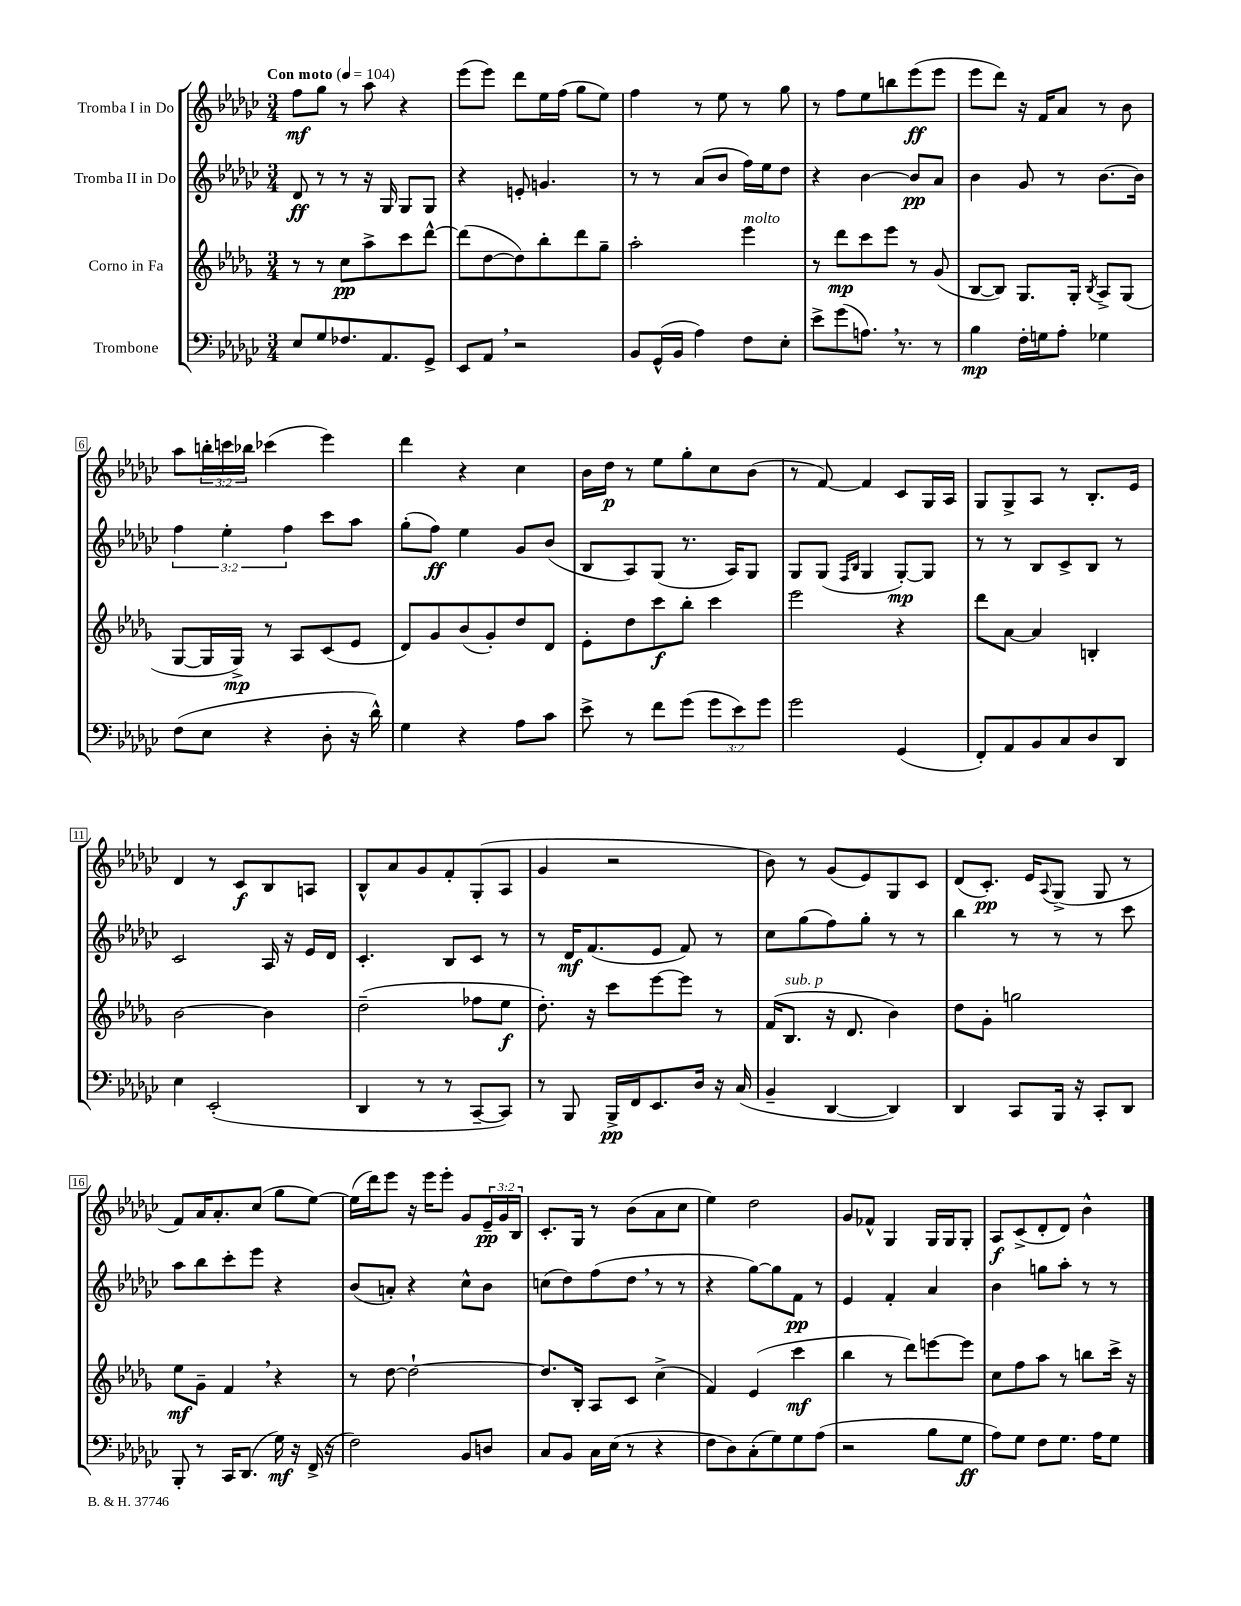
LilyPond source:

<<
\new StaffGroup <<
\new Staff = "s0" \with { instrumentName = "Tromba I in Do" } {
    \clef treble \key ges \major \numericTimeSignature \time 3/4 \override Staff.TupletNumber.text = #tuplet-number::calc-fraction-text \tempo "Con moto" 4 = 104
    f''8\mf ges''8 r8 aes''8 r4 |
    ees'''8( ees'''8) des'''8 ees''16 f''16( ges''8 ees''8) |
    f''4 r8 ees''8 r8 ges''8 |
    r8 f''8 ees''8 b''8 ees'''8\ff( ees'''8 |
    ees'''8 des'''8) r16 f'16 aes'8 r8 bes'8 |
    aes''8 \tuplet 3/2 { b''16-. c'''16 bes''16 } ces'''4( ees'''4) |
    des'''4 r4 ces''4 |
    bes'16 des''16\p r8 ees''8 ges''8-. ces''8 bes'8( |
    r8 f'8~) f'4 ces'8 ges16 aes16 |
    ges8 ges8-> aes8 r8 bes8.-. ees'16 |
    des'4 r8 ces'8\f bes8 a8 |
    bes8-^ aes'8 ges'8 f'8-. ges8-.( aes8 |
    ges'4 r2 |
    bes'8) r8 ges'8( ees'8) ges8 ces'8 |
    des'8( ces'8.-.\pp) ees'16 \appoggiatura { aes8 } ges8->( ges8 r8 |
    f'8) aes'16 aes'8.-. ces''8( ges''8 ees''8~) |
    ees''16( des'''16) ees'''8 r16 ees'''16 ees'''8-. ges'8 \tuplet 3/2 { ees'16--\pp ges'16 bes16 } |
    ces'8.-. ges16 r8 bes'8( aes'8 ces''8 |
    ees''4) des''2 |
    ges'8 fes'8-^ ges4 ges16 ges16 ges8-. |
    aes8\f ces'8->( des'8-. des'8) bes'4-^ \bar "|." |
}
\new Staff = "s1" \with { instrumentName = "Tromba II in Do" } {
    \clef treble \key ges \major \numericTimeSignature \time 3/4 \override Staff.TupletNumber.text = #tuplet-number::calc-fraction-text
    des'8\ff r8 r8 r16 ges16 ges8 ges8 |
    r4 e'8-. g'4. |
    r8 r8 aes'8( bes'8 f''16) ees''16 des''8 |
    r4 bes'4~ bes'8\pp aes'8 |
    bes'4 ges'8 r8 bes'8.~ bes'16 |
    \tuplet 3/2 { f''4 ees''4-. f''4 } ces'''8 aes''8 |
    ges''8-.( f''8\ff) ees''4 ges'8 bes'8( |
    bes8 aes8) ges8( r8. aes16) ges8 |
    ges8 ges8( \grace { f16 bes16 } ges4 ges8~-.\mp) ges8 |
    r8 r8 bes8 ces'8-> bes8 r8 |
    ces'2 aes16 r16 ees'16 des'16 |
    ces'4.-. bes8 ces'8 r8 |
    r8 des'16\mf f'8.( ees'8 f'8) r8 |
    ces''8 ges''8( f''8) ges''8-. r8 r8 |
    bes''4 r8 r8 r8 ces'''8 |
    aes''8 bes''8 ces'''8-. ees'''8 r4 |
    bes'8( a'8-.) r4 ces''8-^ bes'8 |
    c''8( des''8) f''8( des''8 \breathe r8 r8 |
    r4 ges''8~) ges''8 f'8\pp r8 |
    ees'4 f'4-. aes'4 |
    bes'4 g''8 aes''8-. r8 r8 \bar "|." |
}
\new Staff = "s2" \with { instrumentName = "Corno in Fa" } {
    \clef treble \key des \major \numericTimeSignature \time 3/4
    r8 r8 c''8\pp aes''8-> c'''8 des'''8~-^ |
    des'''8( des''8~ des''8) bes''8-. des'''8 ges''8-- |
    aes''2-. ees'''4^\markup { \italic "molto" } |
    r8 des'''8\mp c'''8 ees'''8 r8 ges'8( |
    bes8~ bes8) ges8. ges16-. \acciaccatura { bes8 } aes8-> ges8( |
    ges8~ ges16 ges16->\mp) r8 aes8 c'8( ees'8 |
    des'8) ges'8 bes'8( ges'8-.) des''8 des'8 |
    ees'8-. des''8 c'''8\f bes''8-. c'''4 |
    ees'''2 r4 |
    des'''8 aes'8~ aes'4 b4-. |
    bes'2~ bes'4 |
    des''2--( fes''8 ees''8\f |
    des''8.-.) r16 c'''8 ees'''8~ ees'''8 r8 |
    f'16( bes8.^\markup { \italic "sub. p" } r16 des'8. bes'4) |
    des''8 ges'8-. g''2 |
    ees''8\mf ges'8-- f'4 \breathe r4 |
    r8 des''8~ des''2~-! |
    des''8. bes16-. aes8 c'8 c''4->( |
    f'4) ees'4( c'''4\mf |
    bes''4 r8 des'''8) e'''8~ e'''8 |
    c''8 f''8 aes''8 r8 b''8 c'''16-> r16 \bar "|." |
}
\new Staff = "s3" \with { instrumentName = "Trombone" } {
    \clef bass \key ges \major \numericTimeSignature \time 3/4 \override Staff.TupletNumber.text = #tuplet-number::calc-fraction-text
    ees8 ges8 fes8. aes,8. ges,8-> |
    ees,8 aes,8 \breathe r2 |
    bes,8 ges,16-^( bes,16 aes4) f8 ees8-. |
    ees'8-> ges'8( a8.) \breathe r8. r8 |
    bes4\mp f16-. g16 aes8-. ges4 |
    f8( ees8 r4 des8-. r16 des'16-^) |
    ges4 r4 aes8 ces'8 |
    ees'8-> r8 f'8 ges'8( \tuplet 3/2 { ges'8 ees'8) ges'8 } |
    ges'2 ges,4( |
    f,8-.) aes,8 bes,8 ces8 des8 des,8 |
    ees4 ees,2-.( |
    des,4 r8 r8 ces,8~-- ces,8) |
    r8 bes,,8 bes,,16->\pp f,16 ees,8. des16 r16 ces16( |
    bes,4-- des,4~ des,4) |
    des,4 ces,8 bes,,16 r16 ces,8-. des,8 |
    bes,,8-. r8 ces,16 des,8.( ges16\mf) r16 f,16->( r16 |
    f2) bes,8 d8 |
    ces8 bes,8 ces16 ees16( r8 r4 |
    f8 des8) ces8-.( ges8) ges8 aes8( |
    r2 bes8 ges8\ff |
    aes8) ges8 f8 ges8. aes16 ges8 \bar "|." |
}
>>
>>
\layout { \context { \Score \override BarNumber.stencil = #(make-stencil-boxer 0.1 0.3 ly:text-interface::print) } }
